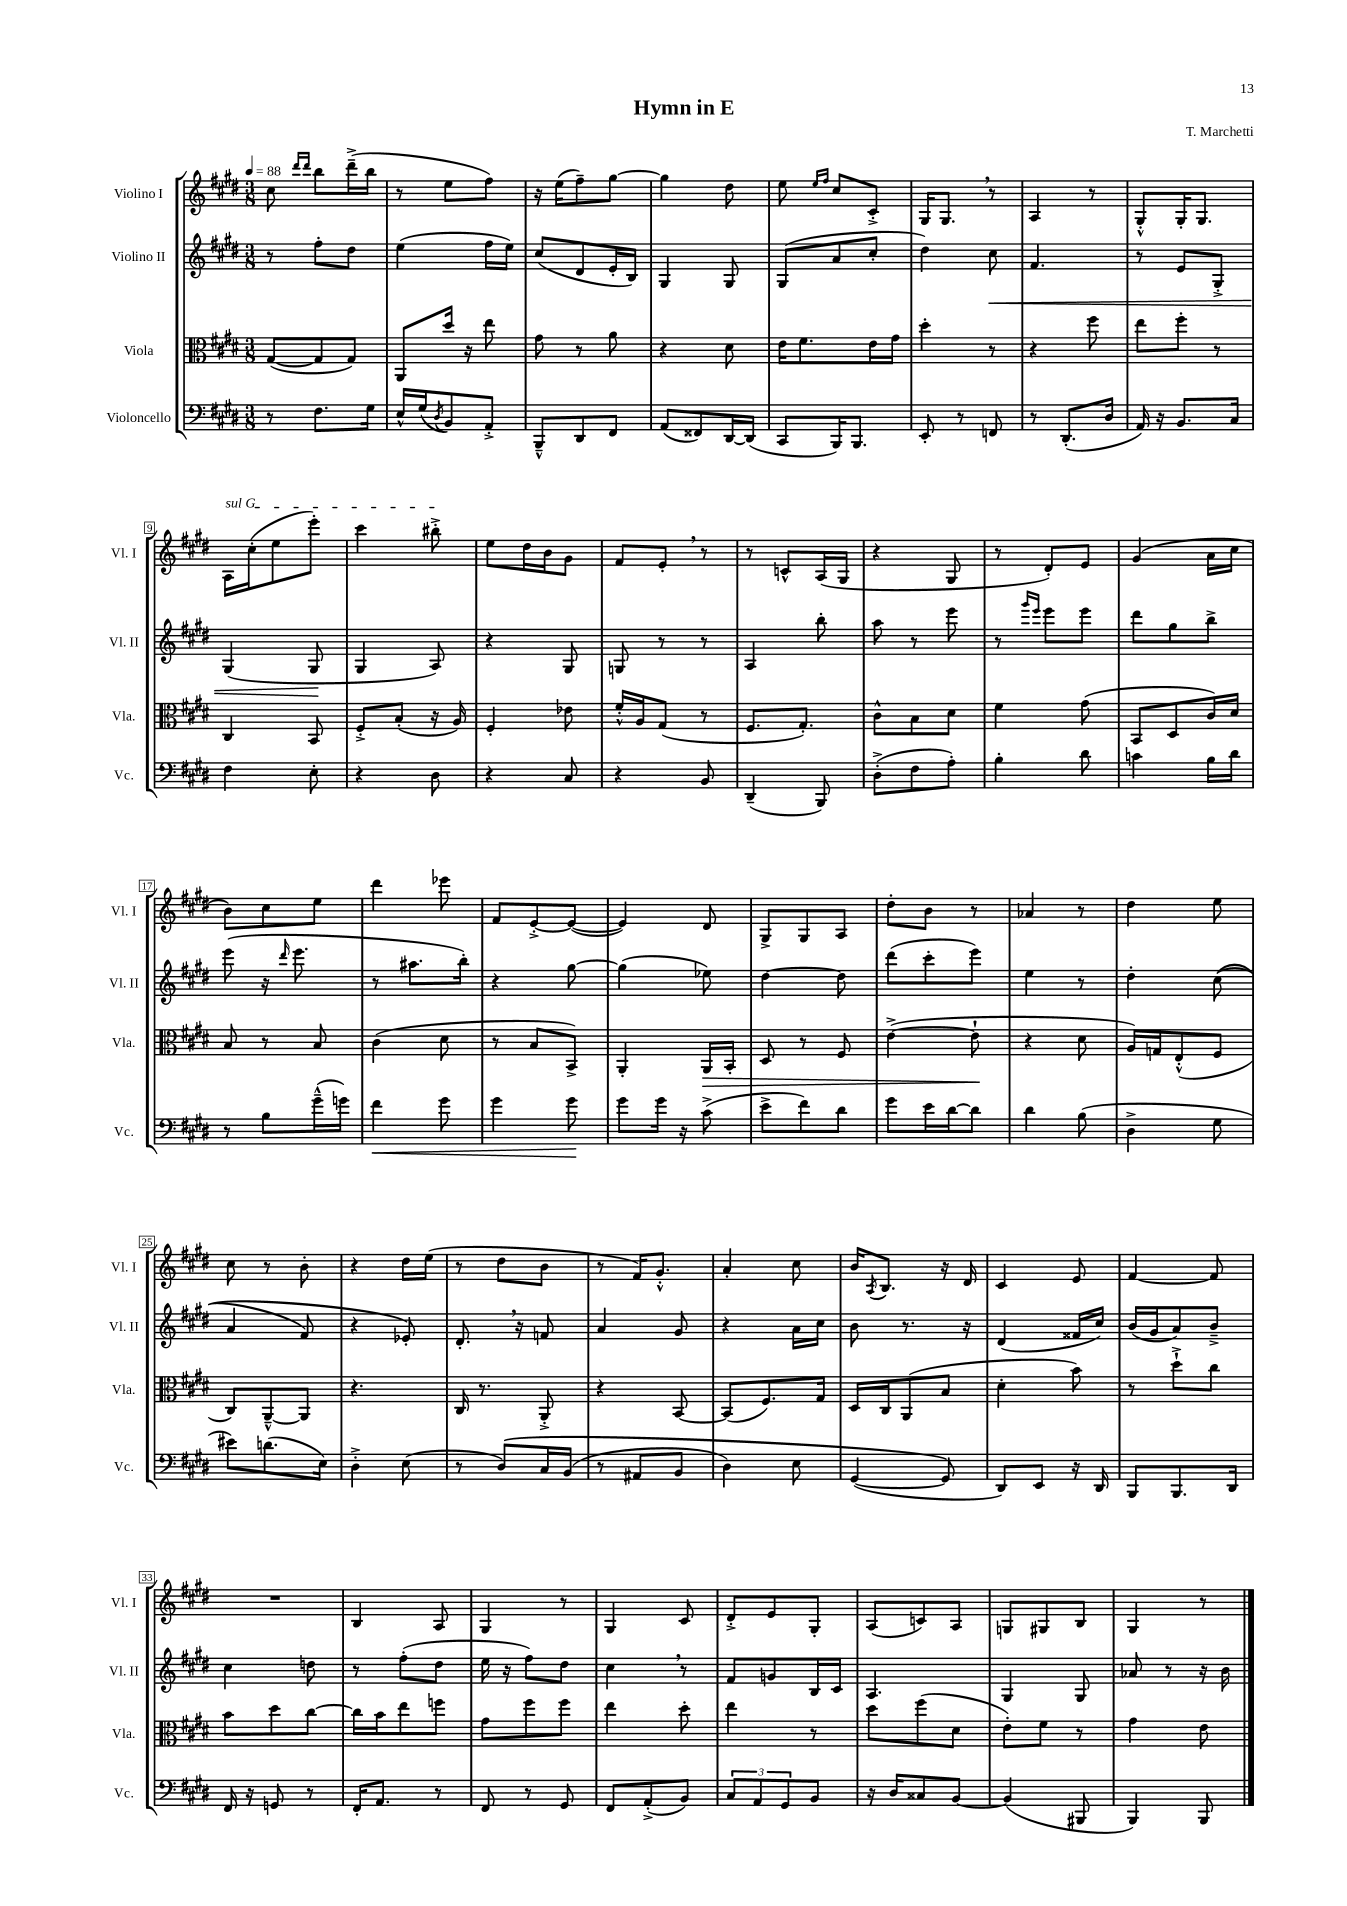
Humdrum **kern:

**kern	**dynam	**kern	**dynam	**kern	**dynam	**kern
*part4	*part4	*part3	*part3	*part2	*part2	*part1
*staff4	*staff4	*staff3	*staff3	*staff2	*staff2	*staff1
*I"Violoncello	*	*I"Viola	*	*I"Violino II	*	*I"Violino I
*I'Vc.	*	*I'Vla.	*	*I'Vl. II	*	*I'Vl. I
*clefF4	*	*clefC3	*	*clefG2	*	*clefG2
*k[f#c#g#d#]	*	*k[f#c#g#d#]	*	*k[f#c#g#d#]	*	*k[f#c#g#d#]
*M3/8	*	*M3/8	*	*M3/8	*	*M3/8
*MM88	*	*MM88	*	*MM88	*	*MM88
=1	=1	=1	=1	=1	=1	=1
8r	.	([8G#/L	.	8r	.	8cc#\
.	.	.	.	.	.	16qqddd#/LL
.	.	.	.	.	.	16qqddd#/JJ
8.F#\L	.	8G#/]	.	8ff#'\L	.	8bb\L
.	.	8G#/J)	.	8dd#\J	.	(16ddd#~^\L
16G#\Jk	.	.	.	.	.	16bb\JJ
=2	=2	=2	=2	=2	=2	=2
16E^^/LL	.	8AA/L	.	(4ee\	.	8r
(16G#/J	.	.	.	.	.	.
8qD#/	.	.	.	.	.	.
8BB/)	.	16dd#/Jk	.	.	.	8ee\L
.	.	16r	.	.	.	.
8AA'^/J	.	8ee\	.	16ff#\LL	.	8ff#\J)
.	.	.	.	16ee\JJ)	.	.
=3	=3	=3	=3	=3	=3	=3
8BBB~^^/L	.	8g#\	.	(8cc#/L	.	16r
.	.	.	.	.	.	(16ee\KL
8DD#/	.	8r	.	8d#/	.	8ff#~\)
8FF#/J	.	8a\	.	16e'/L	.	[8gg#\J
.	.	.	.	16B/JJ)	.	.
=4	=4	=4	=4	=4	=4	=4
(8AA/L	.	4r	.	4G#/	.	4gg#\]
8FF##X/)	.	.	.	.	.	.
[16DD#/L	.	8d#\	.	8G#/	.	8dd#\
(16DD#/JJ]	.	.	.	.	.	.
=5	=5	=5	=5	=5	=5	=5
8CC#/L	.	16e\KL	.	(8G#/L	.	8ee\
.	.	8.f#\	.	.	.	.
.	.	.	.	.	.	16qqee/LL
.	.	.	.	.	.	16qqff#/JJ
16BBB/K)	.	.	.	8a/	.	8cc#/L
8.BBB/J	.	.	.	.	.	.
.	.	16e\L	.	8cc#'/J	.	8c#'^/J
.	.	16g#\JJ	.	.	.	.
=6	=6	=6	=6	=6	=6	=6
8EE'/	.	4dd#'\	.	4dd#\)	.	16G#/KL
.	.	.	.	.	.	8.G#,/J
8r	.	.	.	.	.	.
!	!	!	!	!	!LO:HP:b	!
8FFn/	.	8r	.	8cc#\	<	8r
=7	=7	=7	=7	=7	=7	=7
8r	.	4r	.	4.f#/	.	4A/
(8.DD#'/L	.	.	.	.	.	.
.	.	8ff#\	.	.	.	8r
16D#/Jk	.	.	.	.	.	.
=8	=8	=8	=8	=8	=8	=8
16AA/)	.	8ee\L	.	8r	.	8G#'^^/L
16r	.	.	.	.	.	.
8.BB/L	.	8ff#'\J	.	8e/L	.	16G#'/K
.	.	.	.	.	.	8.G#/J
.	.	8r	.	8G#'^/J	.	.
16C#/Jk	.	.	.	.	.	.
!!LO:LB:g=z
=9	=9	=9	=9	=9	=9	=9
!	!	!	!	!	!	!LO:TX:a:i:t=sul G
4F#\	.	4C#/	.	(4G#/	.	16A\LL
.	.	.	.	.	.	(16cc#'\J
.	.	.	.	.	.	8ee\
8E'\	.	8BB/	.	8G#/	.	8eee'\J)
.	.	.	.	.	[	.
=10	=10	=10	=10	=10	=10	=10
4r	.	8F#'^/L	.	4G#/	.	4ccc#\
.	.	(8B'/J	.	.	.	.
8D#\	.	16r	.	8A/)	.	8bb#X'^\
.	.	16A/)	.	.	.	.
=11	=11	=11	=11	=11	=11	=11
4r	.	4F#'/	.	4r	.	8ee\L
.	.	.	.	.	.	16dd#\L
.	.	.	.	.	.	16b\J
8C#/	.	8e-X\	.	8G#/	.	8g#\J
=12	=12	=12	=12	=12	=12	=12
4r	.	16f#'^^/LL	.	8Gn/	.	8f#/L
.	.	16A/J	.	.	.	.
.	.	(8G#/J	.	8r	.	8e',/J
8BB/	.	8r	.	8r	.	8r
=13	=13	=13	=13	=13	=13	=13
(4DD#~/	.	8.F#/L	.	4A/	.	8r
.	.	.	.	.	.	8cn^^/L
.	.	8.G#'/J)	.	.	.	.
8BBB/)	.	.	.	8bb'\	.	(16A/L
.	.	.	.	.	.	16G#/JJ
=14	=14	=14	=14	=14	=14	=14
(8D#'^\L	.	8c#^^\L	.	8aa\	.	4r
8F#\	.	8B\	.	8r	.	.
8A'\J)	.	8d#\J	.	8eee\	.	8G#/
=15	=15	=15	=15	=15	=15	=15
4B'\	.	4f#\	.	8r	.	8r
.	.	.	.	16qqggg#/LL	.	.
.	.	.	.	16qqeee/JJ	.	.
.	.	.	.	8eee\L	.	8d#'/L)
8d#\	.	(8g#\	.	8eee\J	.	8e/J
=16	=16	=16	=16	=16	=16	=16
4cn\	.	8BB/L	.	8ddd#\L	.	(4g#/
.	.	8D#/	.	8gg#\	.	.
16B\LL	.	16c#/L)	.	8bb^\J	.	16a\LL
16d#\JJ	.	16d#/JJ	.	.	.	16cc#\JJ
!!LO:LB:g=z
=17	=17	=17	=17	=17	=17	=17
8r	.	8B/	.	(8eee\	.	8b\L)
8B\L	.	8r	.	16r	.	8cc#\
.	.	.	.	16qqddd#/	.	.
.	.	.	.	8.eee\	.	.
(16g#~^^\L	.	8B/	.	.	.	8ee\J
16gn\JJ)	.	.	.	.	.	.
=18	=18	=18	=18	=18	=18	=18
!	!LO:HP:b	!	!	!	!	!
4f#\	<	(4c#\	.	8r	.	4ddd#\
.	.	.	.	8.aa#X\L	.	.
8g#\	.	8d#\	.	.	.	8eee-X\
.	.	.	.	16bb'\Jk)	.	.
=19	=19	=19	=19	=19	=19	=19
4g#\	.	8r	.	4r	.	8f#/L
.	.	8B/L	.	.	.	[8e'^/
8g#\	.	8BB^/J)	.	[8gg#\	.	(8e/J_
.	[	.	.	.	.	.
=20	=20	=20	=20	=20	=20	=20
8g#\L	.	4AA'/	.	(4gg#\]	.	4e/])
16g#\Jk	.	.	.	.	.	.
16r	.	.	.	.	.	.
!	!	!	!LO:HP:b	!	!	!
(8c#^\	.	16AA/LL	>	8ee-X\)	.	8d#/
.	.	16BB'/JJ	.	.	.	.
=21	=21	=21	=21	=21	=21	=21
8e^\L	.	8D#/	.	[4dd#\	.	8G#^/L
8f#\)	.	8r	.	.	.	8G#/
8d#\J	.	8F#/	.	8dd#\]	.	8A/J
=22	=22	=22	=22	=22	=22	=22
8g#\L	.	([4e^\	.	(8ddd#\L	.	8dd#'\L
16e\L	.	.	.	8ccc#'\	.	8b\J
[16d#\J	.	.	.	.	.	.
8d#\J]	.	8e`\]	.	8eee\J)	.	8r
.	.	.	]	.	.	.
=23	=23	=23	=23	=23	=23	=23
4d#\	.	4r	.	4ee\	.	4a-X/
(8B\	.	8d#\	.	8r	.	8r
=24	=24	=24	=24	=24	=24	=24
4D#^\	.	16A/LL)	.	4dd#'\	.	4dd#\
.	.	16Gn/J	.	.	.	.
.	.	(8E'^^/	.	.	.	.
8G#\	.	8F#/J	.	((8cc#\	.	8ee\
!!LO:LB:g=z
=25	=25	=25	=25	=25	=25	=25
8e#X\L)	.	8C#/L)	.	4a/	.	8cc#\
(8.dn\	.	[8AA~^^/	.	.	.	8r
.	.	8AA/J]	.	8f#/)	.	8b'\
16E\Jk)	.	.	.	.	.	.
=26	=26	=26	=26	=26	=26	=26
4D#'^\	.	4.r	.	4r	.	4r
(8E\	.	.	.	8e-X'/)	.	16dd#\LL
.	.	.	.	.	.	(16ee\JJ
=27	=27	=27	=27	=27	=27	=27
8r	.	16C#/	.	8.d#',/	.	8r
.	.	8.r	.	.	.	.
(8D#/L)	.	.	.	.	.	8dd#\L
.	.	.	.	16r	.	.
16C#/L	.	8AA'^/	.	8fn/	.	8b\J
(16BB/JJ	.	.	.	.	.	.
=28	=28	=28	=28	=28	=28	=28
8r	.	4r	.	4a/	.	8r
8AA#X/L	.	.	.	.	.	16f#/KL)
.	.	.	.	.	.	8.g#'^^/J
8BB/J	.	[8BB/	.	8g#/	.	.
=29	=29	=29	=29	=29	=29	=29
4D#\)	.	(8BB/L]	.	4r	.	4a'/
.	.	8.F#/)	.	.	.	.
8E\	.	.	.	16a\LL	.	8cc#\
.	.	16G#/Jk	.	16cc#\JJ	.	.
=30	=30	=30	=30	=30	=30	=30
([4GG#/	.	16D#/LL	.	8b\	.	16b/KL
.	.	.	.	.	.	8qA/
.	.	16C#/J	.	.	.	8.B/J
.	.	(8AA/	.	8.r	.	.
8GG#/])	.	8B/J	.	.	.	16r
.	.	.	.	16r	.	16d#/
=31	=31	=31	=31	=31	=31	=31
8DD#/L)	.	4d#'\	.	(4d#/	.	4c#/
8EE/J	.	.	.	.	.	.
16r	.	8b\)	.	16f##X/LL	.	8e/
16DD#/	.	.	.	16cc#/JJ)	.	.
=32	=32	=32	=32	=32	=32	=32
8BBB/L	.	8r	.	(16b/LL	.	[4f#/
.	.	.	.	16g#/J	.	.
8.BBB/	.	8dd#`^\L	.	8a/)	.	.
.	.	8cc#\J	.	8b~^/J	.	8f#/]
16DD#/Jk	.	.	.	.	.	.
!!LO:LB:g=z
=33	=33	=33	=33	=33	=33	=33
16FF#/	.	8b\L	.	4cc#\	.	4.r
16r	.	.	.	.	.	.
8GGn/	.	8dd#\	.	.	.	.
8r	.	[8cc#\J	.	8ddn\	.	.
=34	=34	=34	=34	=34	=34	=34
16FF#'/KL	.	16cc#\LL]	.	8r	.	4B/
8.AA/J	.	16b\J	.	.	.	.
.	.	8ee\	.	(8ff#'\L	.	.
8r	.	8ffn\J	.	8dd#\J	.	8A/
=35	=35	=35	=35	=35	=35	=35
8FF#/	.	8g#\L	.	16ee\	.	4G#/
.	.	.	.	16r	.	.
8r	.	8ff#\	.	8ff#\L)	.	.
8GG#/	.	8ff#\J	.	8dd#\J	.	8r
=36	=36	=36	=36	=36	=36	=36
8FF#/L	.	4ee\	.	4cc#,\	.	4G#/
(8AA'^/	.	.	.	.	.	.
8BB/J)	.	8dd#'\	.	8r	.	8c#/
=37	=37	=37	=37	=37	=37	=37
12C#/L	.	4ee\	.	8f#/L	.	8d#'^/L
12AA/	.	.	.	.	.	.
.	.	.	.	8gn/	.	8e/
12GG#/	.	.	.	.	.	.
8BB/J	.	8r	.	16B/L	.	8G#'/J
.	.	.	.	16c#/JJ	.	.
=38	=38	=38	=38	=38	=38	=38
16r	.	8dd#\L	.	4.A/	.	(8A/L
16D#/KL	.	.	.	.	.	.
8C##X/	.	(8ff#\	.	.	.	8cn/)
[8BB/J	.	8d#\J	.	.	.	8A/J
=39	=39	=39	=39	=39	=39	=39
(4BB/]	.	8e'\L)	.	4G#/	.	8Gn/L
.	.	8f#\J	.	.	.	8G#X/
8BBB#X/	.	8r	.	8G#/	.	8B/J
=40	=40	=40	=40	=40	=40	=40
4BBB/)	.	4g#\	.	8a-X/	.	4G#/
.	.	.	.	8r	.	.
8BBB/	.	8e\	.	16r	.	8r
.	.	.	.	16b\	.	.
==	==	==	==	==	==	==
*-	*-	*-	*-	*-	*-	*-
